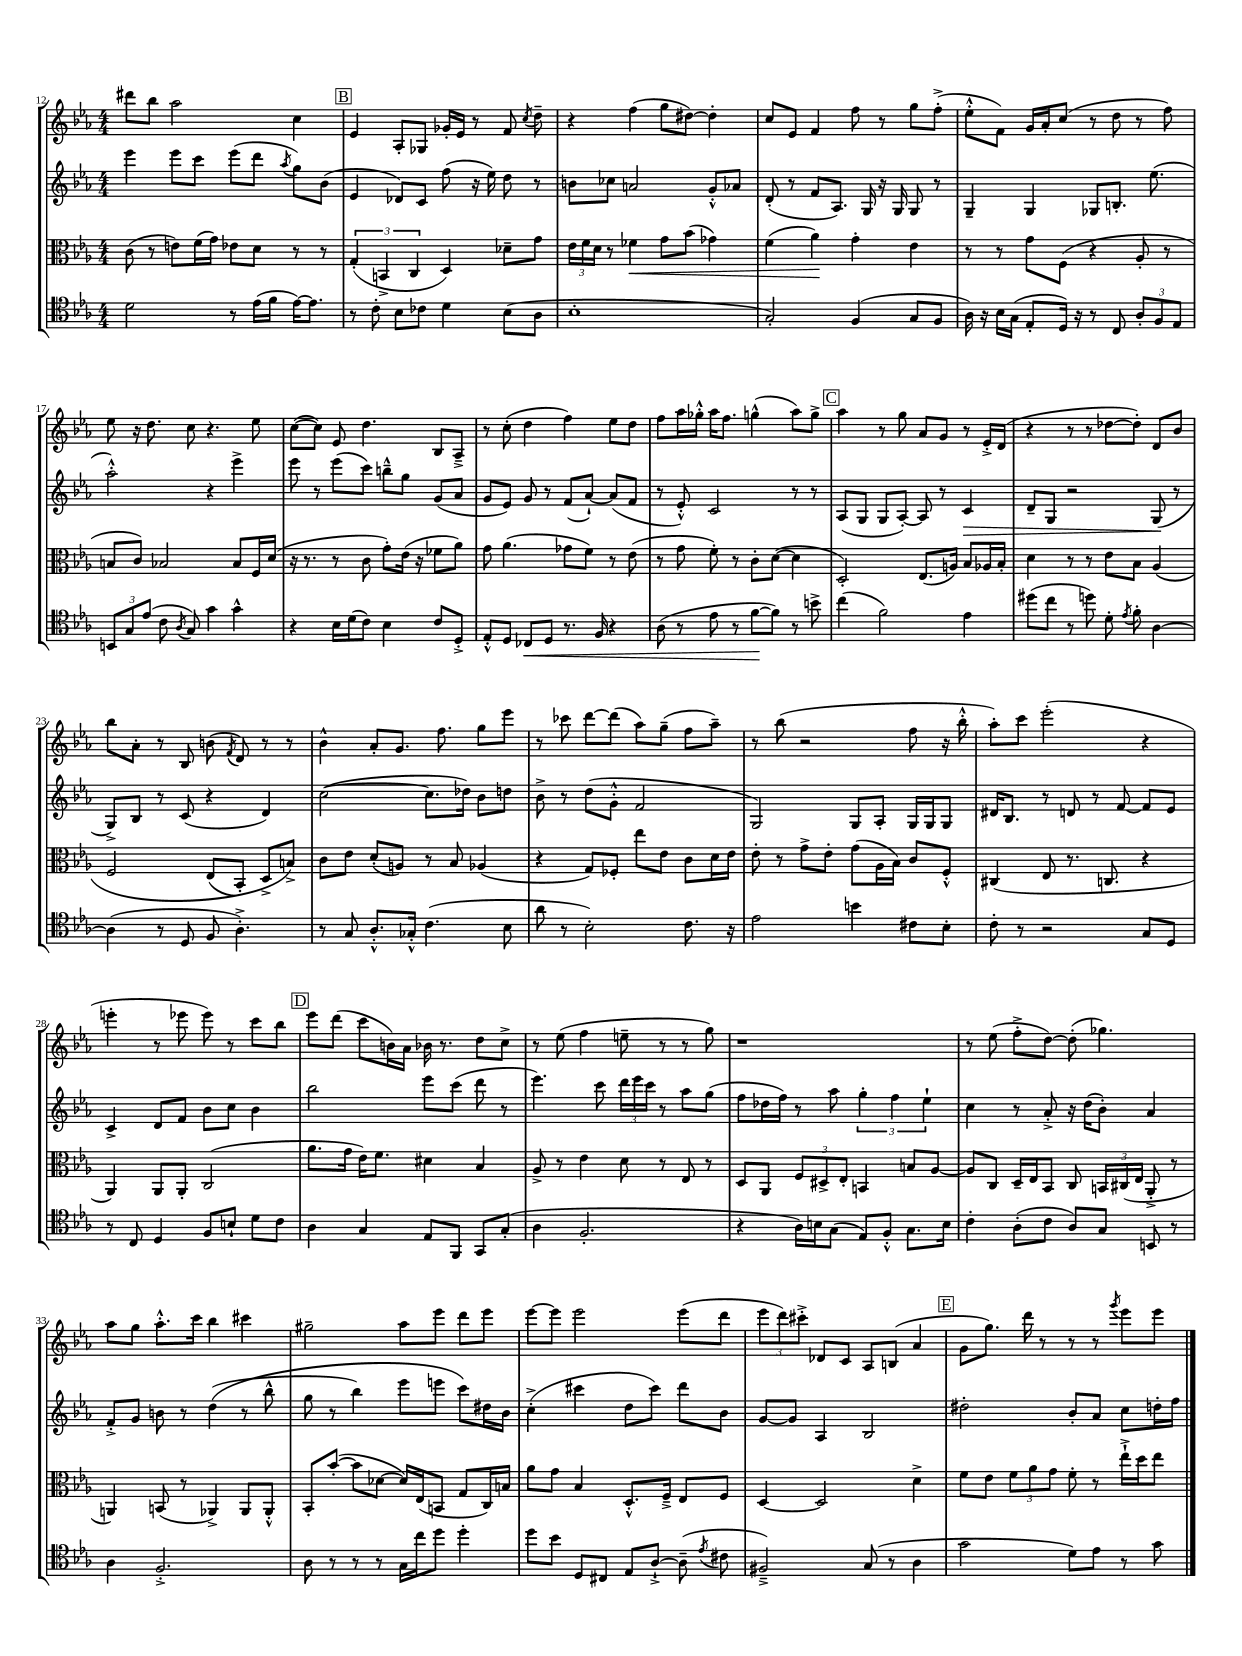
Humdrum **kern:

**kern	**kern	**kern	**kern
*staff4	*staff3	*staff2	*staff1
*clefC4	*clefC3	*clefG2	*clefG2
*k[b-e-a-]	*k[b-e-a-]	*k[b-e-a-]	*k[b-e-a-]
*M4/4	*M4/4	*M4/4	*M4/4
2d	(8c	4eee-	8ddd#
.	8r	.	8bb-
.	8e)	8eee-	2aa-
.	(16f	8ccc	.
.	16g)	.	.
8r	8e-	(8eee-	.
(16e-	8d	8ddd	.
16f	.	.	.
.	.	8qaa-	.
[16e-)	8r	8gg)	4cc
8.e-]	.	.	.
.	8r	(8b-	.
=	=	=	=
8r	(6G'	4e-	4e-
8c'	.	.	.
.	6BB^	.	.
8B-	.	8d-)	8A-'
.	6C	.	.
8c-	.	8c	8G-
4d	4D)	(8ff	16g-'
.	.	.	16e-
.	.	16r	8r
.	.	16ee-)	.
(8B-	8d-~	8dd	8f
.	.	.	8qcc
8A-	8g	8r	8dd~
=	=	=	=
1B-'	24e-	8b	4r
.	24f	.	.
.	24d	.	.
.	8r	8cc-	.
.	4f-	2a	(4ff
.	8g	.	8gg
.	(8b-	.	[8dd#)
.	4g-)	8g'^^	4dd#']
.	.	8a-	.
=	=	=	=
2G')	(4f	(8d'	8cc
.	.	8r	8e-
.	4a-)	8f	4f
.	.	8.A-)	.
(4F	4g'	.	8ff
.	.	16G	.
.	.	16r	8r
.	.	16G	.
8G	4e-	8G	8gg
8F	.	8r	(8ff'^
=	=	=	=
16A-)	8r	4G~	8ee-'^^
16r	.	.	.
16B-	8r	.	8f)
(16G	.	.	.
8E-'	8g	4G	16g
.	.	.	16a-'
16D)	(8F	.	(8cc
16r	.	.	.
8r	4r	8G-	8r
8C	.	8.B'	8dd
12A-'	8A-'	.	8r
.	.	(8.ee-	.
12F	.	.	.
.	8r	.	8ff)
12E-	.	.	.
=	=	=	=
12BB	8B	2aa-'^^)	8ee-
12G	.	.	.
.	8c)	.	16r
(12e-	.	.	.
.	.	.	8.dd
8c	2B-	.	.
8qA-	.	.	.
8G)	.	.	8cc
4g	.	4r	4.r
4g^^	8B-	4eee-^	.
.	16F	.	8ee-
.	(16d	.	.
=	=	=	=
4r	16r	8eee-	([8cc
.	8.r	.	.
.	.	8r	8cc])
16B-	8r	(8eee-	8e-
(16d	.	.	.
8c)	8c	8ccc)	4.dd
4B-	8g')	8bb~^^	.
.	(16e-	8gg	.
.	16r	.	.
8c	8f-	(8g	8B-
8D'^	8a-)	8a-	8A-~^
=	=	=	=
8E-'^^	8g	8g	8r
8D	(4.a-	8e-)	(8cc'
8C-	.	8g	4dd
8D	.	8r	.
8.r	8g-	(8f	4ff)
.	8f)	[8a-`)	.
16F	.	.	.
4r	8r	(8a-]	8ee-
.	(8e-	8f	8dd
=	=	=	=
(8A-	8r	8r	8ff
8r	8g	8e-'^^)	16aa-
.	.	.	16gg-'^^
8e-	8f')	2c	16aa-
.	.	.	8.ff
8r	8r	.	.
[8f	8c'	.	(4gg^^
8f])	([8d	.	.
8r	4d]	8r	8aa-)
8b^	.	8r	8gg^
=	=	=	=
(4cc	2D')	(8A-	4aa-
.	.	8G	.
2f)	.	8G	8r
.	.	[8A-')	8gg
.	(8.E-	8A-]	8a-
.	.	8r	8g
.	16A)	.	.
4e-	8B-	4c	8r
.	16A-	.	16e-'^
.	16B-'	.	(16d
=	=	=	=
(8dd#	4d	8d~	4r
8cc	.	8G	.
8r	8r	2r	8r
8dd)	8r	.	8r
8d'	8e-	.	[8dd-
8qe-	.	.	.
8f'	8B-	.	8dd-'])
[4A-	&(4A-	(8G	8d
.	.	8r	8b-
=	=	=	=
(4A-]	2F	8G^)	8bb-
.	.	8B-	8a-'
8r	.	8r	8r
8D	.	(8c	8B-
8F	(8E-	4r	(8b
.	.	.	8qf
4.A-'^)	8BB-')	.	8d)
.	8D^	4d)	8r
.	8B^&)	.	8r
=	=	=	=
8r	8c	([2cc	4b-^^
8G	8e-	.	.
8.A-'^^	(8d'	.	8a-'
.	8A)	.	8.g
16G-'^^	.	.	.
(4.c	8r	8.cc]	.
.	.	.	8.ff
.	8B-	.	.
.	.	16dd-)	.
.	(4A-	8b-	8gg
8B-	.	8dd	8eee-
=	=	=	=
8a-	4r	8b-^	8r
8r	.	8r	8ccc-
2B-')	8G)	(8dd	[8ddd
.	8F-'	8g'^^	(8ddd]
.	8ee-	2f	8aa-)
.	8e-	.	(8gg~
8.c	8c	.	8ff
.	16d	.	8aa-~)
16r	16e-	.	.
=	=	=	=
2e-	8e-'	2G)	8r
.	8r	.	(8bb-
.	8g^	.	2r
.	8e-'	.	.
4b	(8g	8G	.
.	16A-	8A-'	.
.	16B-)	.	.
8c#	8c	16G	8ff
.	.	16G	.
8B-'	8F'^^	8G	16r
.	.	.	16bb-'^^
=	=	=	=
8c'	(4C#	16d#	8aa-')
.	.	8.B-	.
8r	.	.	8ccc
2r	8E-	8r	(2eee-'
.	8.r	8d	.
.	.	8r	.
.	8.C	.	.
.	.	[8f	.
8G	4r	8f]	4r
8D	.	8e-	.
=	=	=	=
8r	4AA-)	4c^	4eee'
8C	.	.	.
4D	8AA-	8d	8r
.	8AA-'	8f	8eee-
8F	(2C	8b-	8eee-)
8B`	.	8cc	8r
8d	.	4b-	8ccc
8c	.	.	8bb-
=	=	=	=
4A-	8.a-	2bb-	8eee-
.	.	.	(8ddd
.	16g	.	.
4G	16e-)	.	8ccc
.	8.f	.	.
.	.	.	16b)
.	.	.	16a-
8E-	4d#	8eee-	16b-
.	.	.	8.r
8FF	.	(8ccc	.
8GG	4B-	8ddd	8dd
(8G'	.	8r	8cc^
=	=	=	=
4A-	8A-^	4.eee-)	8r
.	8r	.	(8ee-
2.F'	4e-	.	4ff
.	.	8ccc	.
.	8d	24ddd	8ee~
.	.	24eee-	.
.	.	24ccc	.
.	8r	8r	8r
.	8E-	8aa-	8r
.	8r	(8gg	8gg)
=	=	=	=
4r	8D	8ff	1r
.	8AA-	16dd-	.
.	.	16ff)	.
16A-)	12F	8r	.
16B	.	.	.
.	12D#^	.	.
(8G	.	8aa-	.
.	12E-'	.	.
8E-)	4BB	6gg'	.
8F'^^	.	.	.
.	.	6ff	.
8.G	8B	.	.
.	.	6ee-`	.
.	[8A-	.	.
16B	.	.	.
=	=	=	=
4c'	8A-]	4cc	8r
.	8C	.	(8ee-
(8A-'	16D~	8r	8ff'^
.	16E-	.	.
8c	8BB-	8a-'^	[8dd)
8A-)	8C	16r	(8dd']
.	.	(16dd	.
8G	24BB	8b-')	4.gg-)
.	(24C#	.	.
.	24E-	.	.
8BB	8AA-'^	4a-	.
8r	8r	.	.
=	=	=	=
4A-	4AA)	8f'^	8aa-
.	.	8g	8gg
2.F'^	(8BB	8b	8.aa-'^^
.	8r	8r	.
.	.	.	16ccc
.	4AA-^)	&((4dd	4bb-
.	8AA-	8r	4ccc#
.	8AA-'^^	8bb-^^	.
=	=	=	=
8A-	8BB-'	8gg	2gg#~
8r	([8b-'	8r	.
8r	8b-]	4bb-)	.
8r	[8d-	.	.
16G	16d-])	8eee-	8aa-
16cc	(16E-	.	.
8dd	8BB	8eee	8eee-
4dd'	8G	8ccc&)	8ddd
.	16C)	16dd#	8eee-
.	16B	16b-	.
=	=	=	=
8dd	8a-	(4cc'^	[8eee-
8b-	8g	.	8eee-]
8D	4B-	4ccc#	2eee-
8C#	.	.	.
8E-	8.D'^^	8dd	.
[8A-`^	.	8ccc#)	.
.	16F~^	.	.
(8A-~]	8E-	8ddd	(8eee-
8qe-	.	.	.
8c#	8F	8b-	8ddd
=	=	=	=
2F#~^)	[4D	[8g	12eee-
.	.	.	12ddd)
.	.	8g]	.
.	.	.	12ccc#'^
.	2D]	4A-	8d-
.	.	.	8c
(8G	.	2B-	8A-
8r	.	.	(8B
4A-	4d^	.	4a-
=	=	=	=
2g	8f	2dd#'	8g
.	8e-	.	8.gg)
.	12f	.	.
.	.	.	16ddd
.	12a-	.	.
.	.	.	8r
.	12g	.	.
8d)	8f'	8b-'	8r
8e-	8r	8a-	8r
.	.	.	8qggg
8r	16ee-`^	8cc	8eee-
.	16dd	.	.
8g	8ee-	16dd'	8eee-
.	.	16ff	.
==	==	==	==
*-	*-	*-	*-
